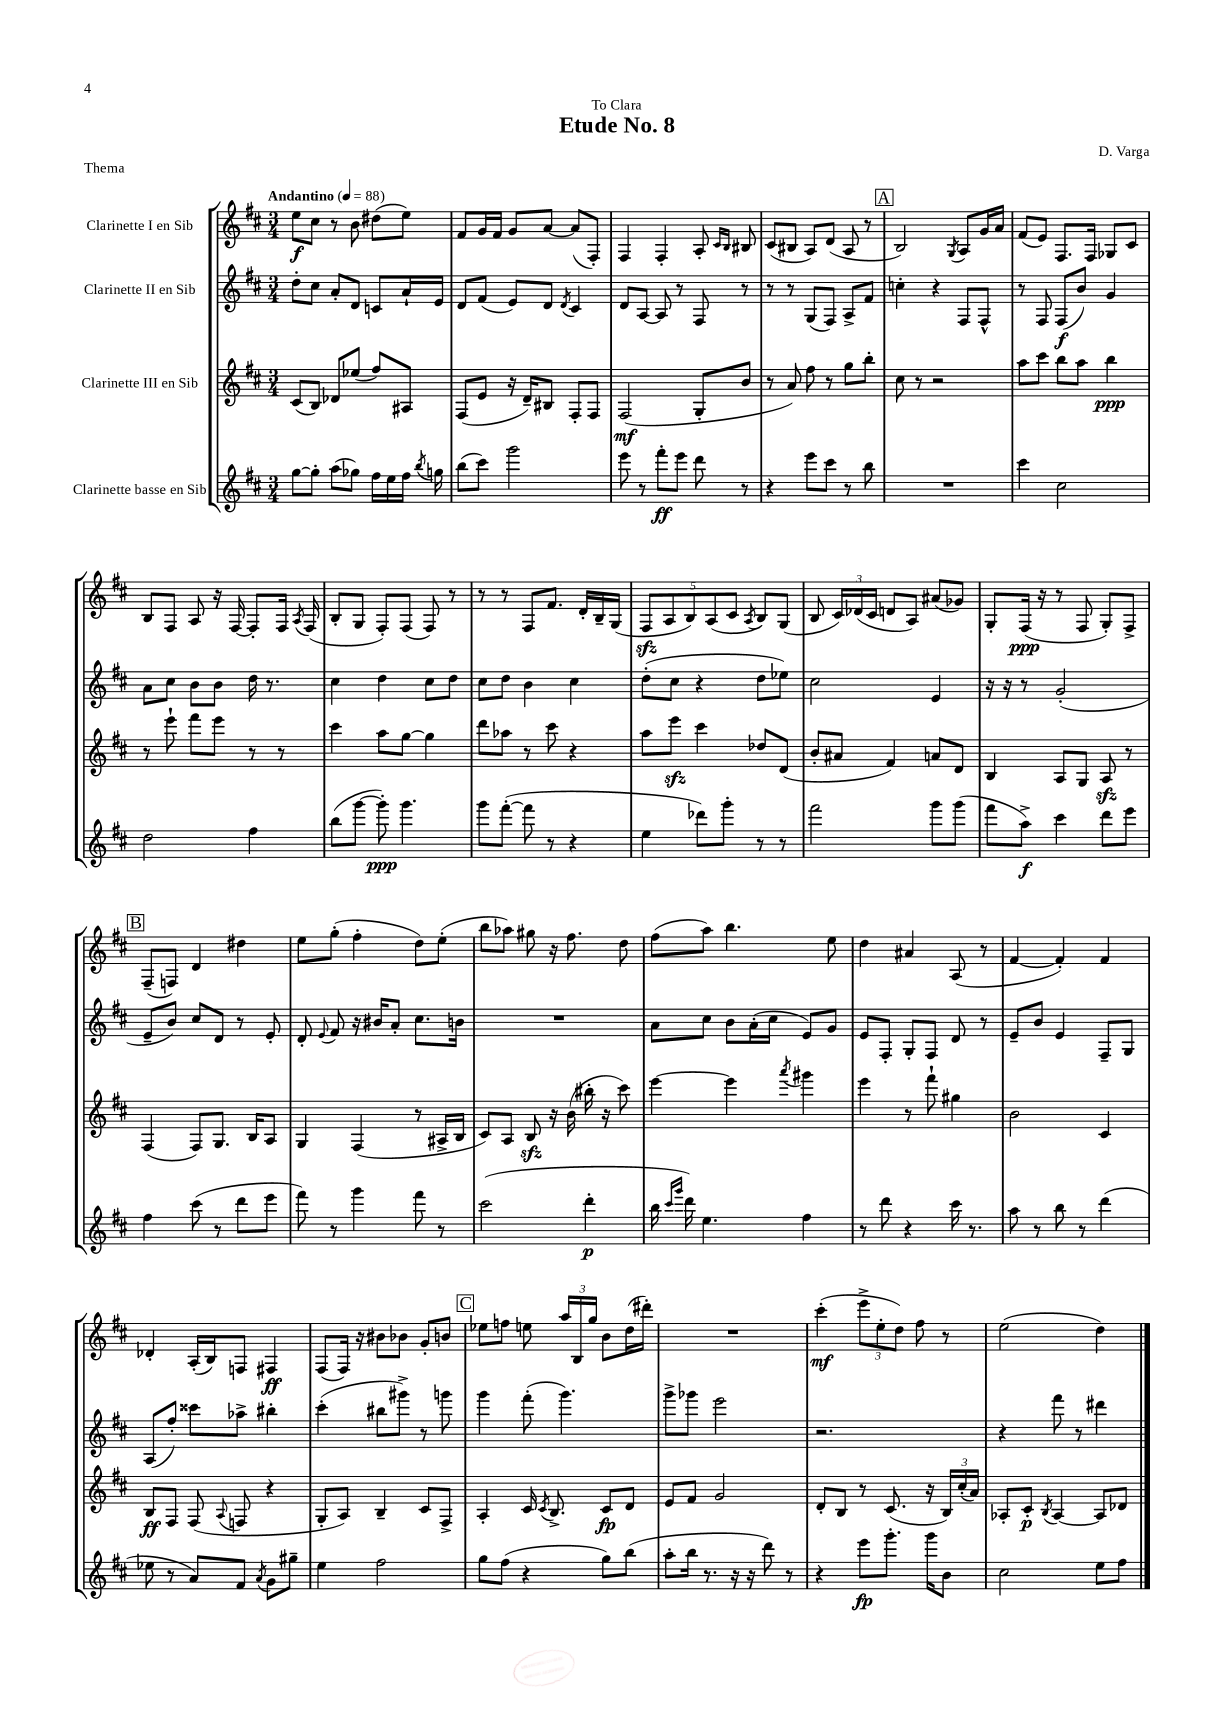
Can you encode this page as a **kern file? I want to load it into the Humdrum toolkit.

**kern	**kern	**kern	**kern
*staff4	*staff3	*staff2	*staff1
*clefG2	*clefG2	*clefG2	*clefG2
*k[f#c#]	*k[f#c#]	*k[f#c#]	*k[f#c#]
*M3/4	*M3/4	*M3/4	*M3/4
*MM88	*MM88	*MM88	*MM88
[8gg	(8c#	8dd'	8ee
8gg']	8B)	8cc#	8cc#
(8aa	8d-	8a'	8r
8gg-)	(8ee-	8d	8b
16ff#	8ff#)	8c	(8dd#
16ee	.	.	.
16ff#	8A#	16a`	8ee)
8qbb	.	.	.
16gg	.	16e	.
=	=	=	=
(8bb	(8F#	8d	8f#
8ccc#)	8e	(8f#	16g
.	.	.	16f#
2ggg	16r	8e)	8g
.	16d~)	.	.
.	8B#	8d	[8a
.	.	8qd	.
.	8F#'	4c#	(8a]
.	8F#	.	8F#')
=	=	=	=
8eee	(2F#	8d	4F#
8r	.	[8A	.
8fff#'	.	8A]	4F#'
8eee	.	8r	.
8ddd	8G'	8F#	8A'
.	.	.	16qqc#
.	.	.	16qqB
8r	8b	8r	8B#
=	=	=	=
4r	8r	8r	(8c#
.	8a)	8r	8B#
8eee	8ff#	(8G	8A)
8ccc#	8r	8F#)	(8d
8r	8gg	8A^	8A
8bb	8bb'	8f#	8r
=	=	=	=
2.r	8cc#	4cc'	2B)
.	8r	.	.
.	2r	4r	.
.	.	.	8qG
.	.	8F#	8A
.	.	8F#^^	16g
.	.	.	16a
=	=	=	=
4ccc#	8aa	8r	(8f#
.	8ccc#	8F#	8e)
2cc#	8bb	(8F#	8.F#
.	8aa	8b)	.
.	.	.	16F#
.	4bb	4g	8G-
.	.	.	8c#
=	=	=	=
2dd	8r	8a	8B
.	8eee`	8cc#	8F#
.	8fff#	8b	8A
.	8eee	8b	16r
.	.	.	[16F#
4ff#	8r	16dd	8F#']
.	.	8.r	.
.	8r	.	16F#
.	.	.	8qA
.	.	.	(16F#
=	=	=	=
(8bb	4ccc#	4cc#	8B'
[8ggg	.	.	8G
8ggg'])	8aa	4dd	8F#')
4.ggg	[8gg	.	(8F#
.	4gg]	8cc#	8F#)
.	.	8dd	8r
=	=	=	=
8ggg	8ddd	8cc#	8r
([8fff#'	8aa-	8dd	8r
8fff#]	8r	4b	8F#
8r	8ccc#	.	8.f#
4r	4r	4cc#	.
.	.	.	16d'
.	.	.	16B~
.	.	.	(16G
=	=	=	=
4ee	8aa	(8dd'	10F#
.	.	.	10A
.	8eee	8cc#	.
.	.	.	10B)
8ddd-)	4ccc#	4r	.
.	.	.	(10A
8ggg'	.	.	.
.	.	.	10c#
.	.	.	8qA
8r	8dd-	8dd	8B)
8r	(8d	8ee-)	(8G
=	=	=	=
2fff#	8b'	2cc#	8B
.	8a#	.	24c#)
.	.	.	(24d-
.	.	.	24c#
.	4f#)	.	8d
.	.	.	8A)
8ggg	8a	4e	(8a#
(8ggg	8d	.	8g-)
=	=	=	=
8fff#	4B	16r	8G'
.	.	16r	.
8aa^)	.	8r	(16F#
.	.	.	16r
4ccc#	8A	(2g'	8r
.	8G	.	8F#
8ddd	8A	.	8G')
8eee	8r	.	8F#^
=	=	=	=
4ff#	(4F#	8e~	(8F#~
.	.	8b)	8F)
(8ccc#	8F#)	8cc#	4d
8r	8.G	8d	.
8ddd	.	8r	4dd#
.	16B	.	.
8eee	8A	8e'	.
=	=	=	=
8fff#)	4G	8d'	8ee
.	.	8qqe	.
8r	.	8f#	(8gg'
4ggg	(4F#	16r	4ff#'
.	.	16b#	.
.	.	8a'	.
8fff#	8r	8.cc#	8dd)
8r	16A#^	.	(8ee'
.	16B	16b	.
=	=	=	=
(2ccc#	8c#)	2.r	8bb
.	8A	.	8aa-)
.	8B	.	8gg#
.	16r	.	16r
.	(16b	.	8.ff#
4ddd'	16bb#'	.	.
.	16r	.	.
.	8ccc#)	.	8dd
=	=	=	=
16bb	[4eee	8a	(8ff#
16qqccc#	.	.	.
16qqggg	.	.	.
16ddd)	.	.	.
4.ee	.	8cc#	8aa)
.	4eee]	8b	4.bb
.	.	(16a'	.
.	.	16cc#	.
.	8qaaa	.	.
4ff#	4ggg#	8e)	.
.	.	8g	8ee
=	=	=	=
8r	4eee	8e	4dd
8ddd	.	8F#'	.
4r	8r	8G'	4a#
.	8fff#`	8F#	.
16ccc#	4gg#	8d	(8A
8.r	.	.	.
.	.	8r	8r
=	=	=	=
8aa	2b	8e~	[4f#
8r	.	8b	.
8bb	.	4e	4f#'])
8r	.	.	.
(4ddd	4c#	8F#~	4f#
.	.	8G	.
=	=	=	=
8ee-	8B	(8A	4d-'
8r	8F#	8ff#')	.
8a)	(8F#	8ccc##	(16A'
.	.	.	16B)
.	8qqA	.	.
8f#	8F	8aa-^	8F
8qa	.	.	.
8g	4r	4bb#'	4F#
8gg#~	.	.	.
=	=	=	=
4ee	8G'	(4ccc#'	(8F#
.	8A)	.	16F#)
.	.	.	16r
2ff#	4B~	8bb#	8b#
.	.	8ggg#^)	8b-
.	8c#	8r	8g'
.	8F#^	8ggg	8b
=	=	=	=
8gg	4A'	4ggg	8ee-
(8ff#	.	.	8ff
4r	16c#	(8fff#'	8ee
.	8qc#	.	.
.	8.B^	.	.
.	.	4.ggg)	24aa
.	.	.	24B
.	.	.	24gg
8gg)	8c#	.	8b
(8bb	8d	.	(16dd
.	.	.	16ddd#')
=	=	=	=
8aa'	8e	8ggg^	2.r
16bb	8f#	8ggg-	.
8.r	.	.	.
.	2g	2eee	.
16r	.	.	.
16r	.	.	.
8ddd)	.	.	.
8r	.	.	.
=	=	=	=
4r	8d'	2.r	(4ccc#'
.	8B	.	.
8eee	8r	.	12eee^
.	.	.	12ee'
8.ggg'	(8.c#	.	.
.	.	.	12dd)
.	.	.	8ff#
16ggg	16r	.	.
8b	24B)	.	8r
.	(24cc#'	.	.
.	24a)	.	.
=	=	=	=
2cc#	8A-'	4r	(2ee
.	8c#'	.	.
.	8qB	.	.
.	[4A-	8fff#	.
.	.	8r	.
8ee	8A-]	4ddd#	4dd)
8ff#	8d-	.	.
==	==	==	==
*-	*-	*-	*-
